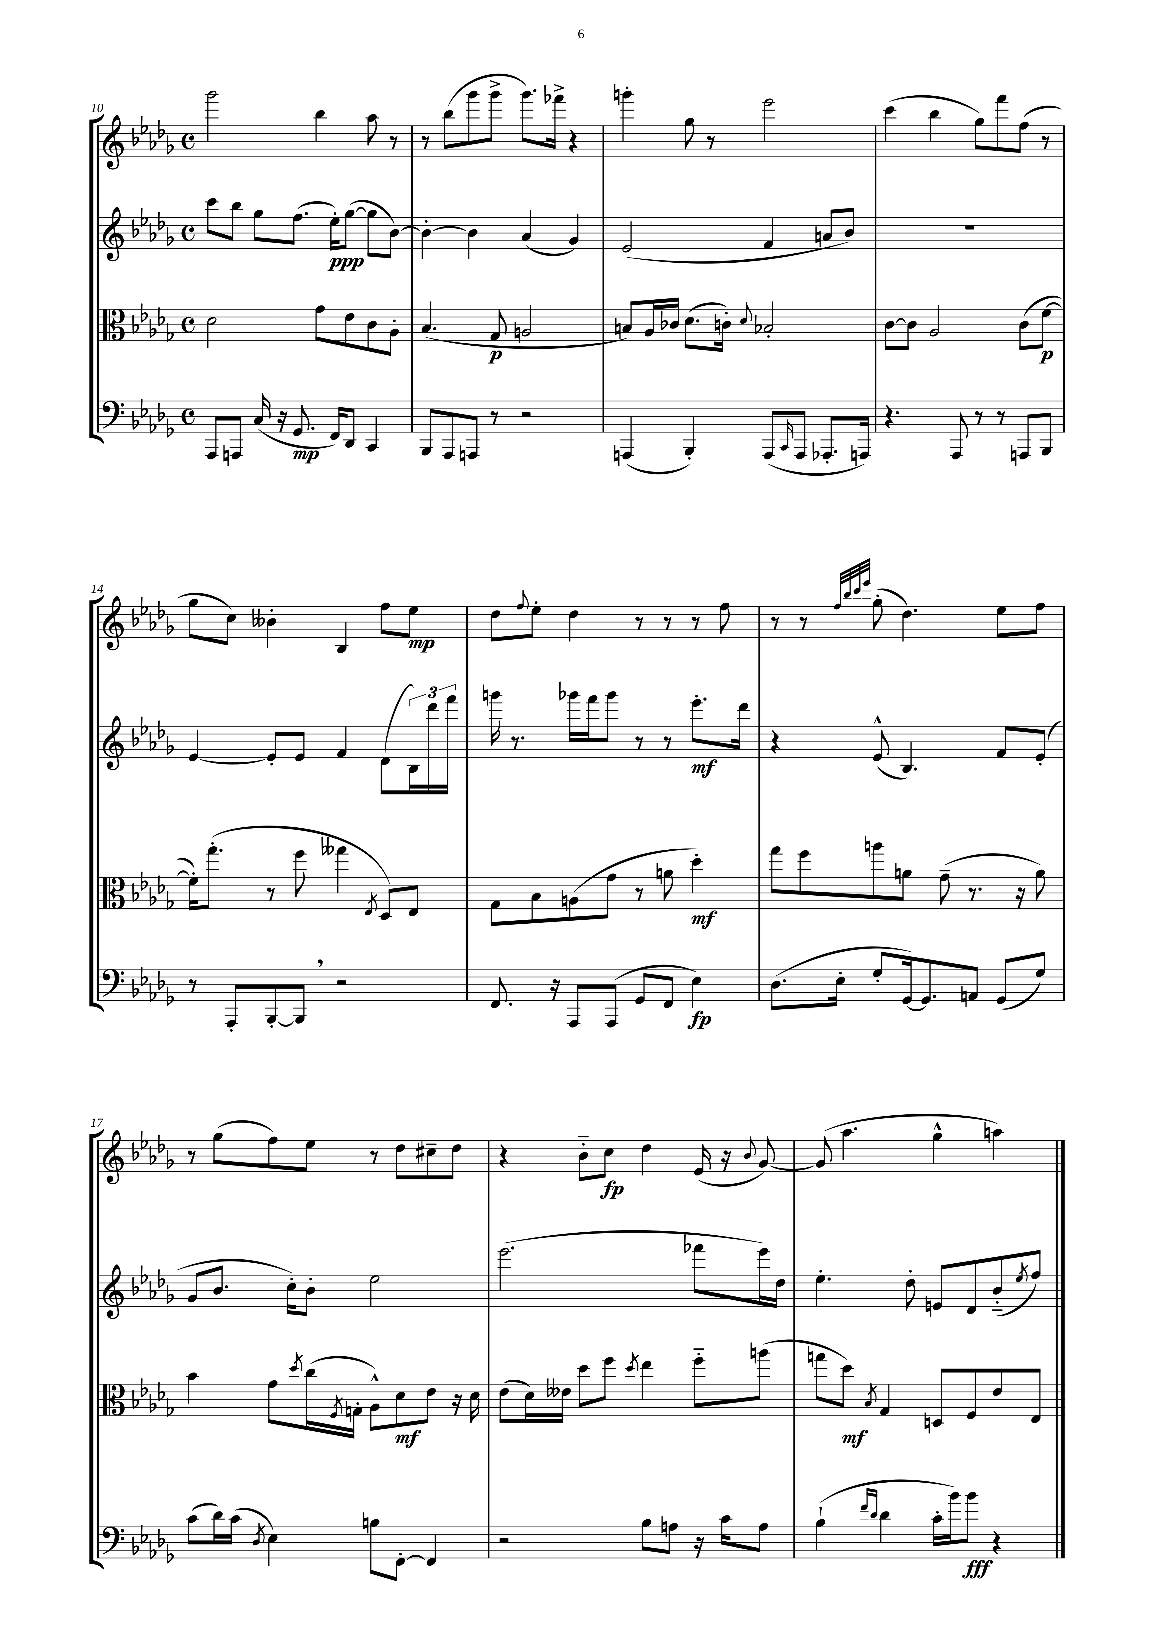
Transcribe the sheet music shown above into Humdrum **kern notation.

**kern	**dynam	**kern	**dynam	**kern	**dynam	**kern	**dynam
*part4	*part4	*part3	*part3	*part2	*part2	*part1	*part1
*staff4	*staff4	*staff3	*staff3	*staff2	*staff2	*staff1	*staff1
*clefF4	*	*clefC3	*	*clefG2	*	*clefG2	*
*k[b-e-a-d-g-]	*	*k[b-e-a-d-g-]	*	*k[b-e-a-d-g-]	*	*k[b-e-a-d-g-]	*
*M4/4	*	*M4/4	*	*M4/4	*	*M4/4	*
*met(c)	*	*met(c)	*	*met(c)	*	*met(c)	*
=10	=10	=10	=10	=10	=10	=10	=10
8AAA-/L	.	2d-\	.	8ccc\L	.	2ggg-\	.
8AAAn/J	.	.	.	8bb-\J	.	.	.
(16C/	.	.	.	8gg-\L	.	.	.
16r	.	.	.	.	.	.	.
8.GG-/	mp	.	.	(8.ff\J	.	.	.
.	.	8g-\L	.	.	.	4bb-\	.
16FF/KL)	.	.	.	16ee-'\KL)	ppp	.	.
8DD-/J	.	8e-\	.	([8gg-\J	.	.	.
4CC/	.	8c\	.	8gg-\L]	.	8aa-\	.
.	.	8A-'\J	.	[8b-\J)	.	8r	.
=11	=11	=11	=11	=11	=11	=11	=11
8BBB-/L	.	(4.B-/	.	4b-'\_	.	8r	.
8AAA-/	.	.	.	.	.	(8bb-\L	.
8AAAn/J	.	.	.	4b-\]	.	8ggg-\	.
8r	.	8G-/	p	.	.	8ggg-^\J	.
2r	.	2An/	.	(4a-/	.	8.ggg-\L)	.
.	.	.	.	.	.	16fff-X^\Jk	.
.	.	.	.	4g-/)	.	4r	.
=12	=12	=12	=12	=12	=12	=12	=12
(4AAAn/	.	8Bn/L)	.	(2e-/	.	4gggn'\	.
.	.	16A-/L	.	.	.	.	.
.	.	16c-X/JJ	.	.	.	.	.
4BBB-'/)	.	(8.d-\L	.	.	.	8gg-\	.
.	.	.	.	.	.	8r	.
.	.	16cn'\Jk)	.	.	.	.	.
.	.	8qqd-/	.	.	.	.	.
(8AAA/L	.	2B-X'/	.	4f/	.	2eee-\	.
16qqCC/	.	.	.	.	.	.	.
8AAA/J	.	.	.	.	.	.	.
8.AAA-X'/L	.	.	.	8an/L	.	.	.
.	.	.	.	8b-/J)	.	.	.
16AAAn/Jk)	.	.	.	.	.	.	.
=13	=13	=13	=13	=13	=13	=13	=13
4.r	.	[8c\L	.	1r	.	(4ccc\	.
.	.	8c\J]	.	.	.	.	.
.	.	2A-/	.	.	.	4bb-\	.
8AAA-/	.	.	.	.	.	.	.
8r	.	.	.	.	.	8gg-\L)	.
8r	.	.	.	.	.	8fff\	.
8AAAn/L	.	(8c\L	.	.	.	(8ff\J	.
8BBB-/J	.	[8f\J	p	.	.	8r	.
!!LO:LB:g=z
=14	=14	=14	=14	=14	=14	=14	=14
8r	.	16f'\KL])	.	[4e-/	.	8gg-\L	.
.	.	(8.gg-'\J	.	.	.	.	.
8AAA-'/L	.	.	.	.	.	8cc\J)	.
[8BBB-'/	.	8r	.	8e-'/L]	.	4b--X'\	.
8BBB-,/J]	.	8ff\	.	8e-/J	.	.	.
2r	.	4gg--X\	.	4f/	.	4B-/	.
.	.	8qE-/	.	.	.	.	.
.	.	8D-/L)	.	(8d-\L	.	8ff\L	.
.	.	8E-/J	.	24B-\L)	.	8ee-\J	mp
.	.	.	.	24ddd-\	.	.	.
.	.	.	.	24fff\JJ	.	.	.
=15	=15	=15	=15	=15	=15	=15	=15
8.FF/	.	8G-\L	.	16gggn\	.	8dd-\L	.
.	.	.	.	8.r	.	.	.
.	.	.	.	.	.	8qqff/	.
.	.	8B-\	.	.	.	8ee-'\J	.
16r	.	.	.	.	.	.	.
8AAA-/L	.	(8An\	.	16ggg-X\LL	.	4dd-\	.
.	.	.	.	16fff\J	.	.	.
(8AAA-/J	.	8g-\J	.	8ggg-\J	.	.	.
8GG-/L	.	8r	.	8r	.	8r	.
8FF/J	.	8an\	.	8r	.	8r	.
4E-\)	fp	4dd-'\)	mf	8.eee-'\L	mf	8r	.
.	.	.	.	.	.	8ff\	.
.	.	.	.	16ddd-\Jk	.	.	.
=16	=16	=16	=16	=16	=16	=16	=16
(8.D-\L	.	8gg-\L	.	4r	.	8r	.
.	.	8ff\	.	.	.	8r	.
16E-'\Jk	.	.	.	.	.	.	.
.	.	.	.	.	.	32qqff/LLL	.
.	.	.	.	.	.	32qqbb-/	.
.	.	.	.	.	.	32qqccc/	.
.	.	.	.	.	.	32qqeee-/JJJ	.
8G-'/L	.	8aan\	.	(8e-^^/	.	(8gg-'\	.
[16GG-/k)	.	8an\J	.	4.B-/)	.	4.dd-\)	.
8.GG-/]	.	.	.	.	.	.	.
.	.	(8g-~\	.	.	.	.	.
8AAn/J	.	8.r	.	.	.	.	.
(8GG-/L	.	.	.	8f/L	.	8ee-\L	.
.	.	16r	.	.	.	.	.
8G-/J)	.	8a\)	.	(8e-'/J	.	8ff\J	.
!!LO:LB:g=z
=17	=17	=17	=17	=17	=17	=17	=17
(8c\L	.	4b-\	.	8g-/L	.	8r	.
16d-\L)	.	.	.	8.b-/J	.	(8gg-\L	.
(16c\JJ	.	.	.	.	.	.	.
8qD-/	.	.	.	.	.	.	.
4E-\)	.	8g-\L	.	.	.	8ff\)	.
.	.	.	.	16cc'\KL)	.	.	.
.	.	8qdd-/	.	.	.	.	.
.	.	(16cc\L	.	8b-'\J	.	8ee-\J	.
.	.	8qF/	.	.	.	.	.
.	.	16Gn'\JJ	.	.	.	.	.
8Bn\L	.	8A-^^\L)	.	2ee-\	.	8r	.
[8FF'\J	.	8d-\	mf	.	.	8dd-\L	.
4FF/]	.	8e-\J	.	.	.	8cc#X~\	.
.	.	16r	.	.	.	8dd-\J	.
.	.	16d-\	.	.	.	.	.
=18	=18	=18	=18	=18	=18	=18	=18
2r	.	(8e-\L	.	(2.eee-\	.	4r	.
.	.	16d-\L)	.	.	.	.	.
.	.	16e--X\JJ	.	.	.	.	.
.	.	8dd-\L	.	.	.	8b-\L	.
.	.	8ff\J	.	.	.	8cc\J	fp
.	.	8qdd-/	.	.	.	.	.
8B-\L	.	4ee-\	.	.	.	4dd-\	.
8An\J	.	.	.	.	.	.	.
16r	.	8ff\L	.	8fff-X\L	.	(16e-/	.
16c\KL	.	.	.	.	.	16r	.
.	.	.	.	.	.	8qqb-/	.
8A\J	.	(8aan\J	.	16eee-\L)	.	[8g-/)	.
.	.	.	.	16dd-\JJ	.	.	.
=19	=19	=19	=19	=19	=19	=19	=19
(4B-`\	.	8ggn\L	.	4.ee-'\	.	(8g-/]	.
.	.	8dd-\J)	mf	.	.	4.aa-\	.
16qqf/LL	.	.	.	.	.	.	.
16qqd-/JJ	.	8qB-/	.	.	.	.	.
4d-\	.	4G-/	.	.	.	.	.
.	.	.	.	8dd-'\	.	.	.
16c'\LL	.	8Dn/L	.	8en/L	.	4gg-^^\	.
16b-\J)	.	.	.	.	.	.	.
8b-\J	fff	8F/	.	8d-/	.	.	.
4r	.	8e-/	.	(8b-/	.	4aan\)	.
.	.	.	.	8qee-/	.	.	.
.	.	8E-/J	.	8ff/J)	.	.	.
==	==	==	==	==	==	==	==
*-	*-	*-	*-	*-	*-	*-	*-
